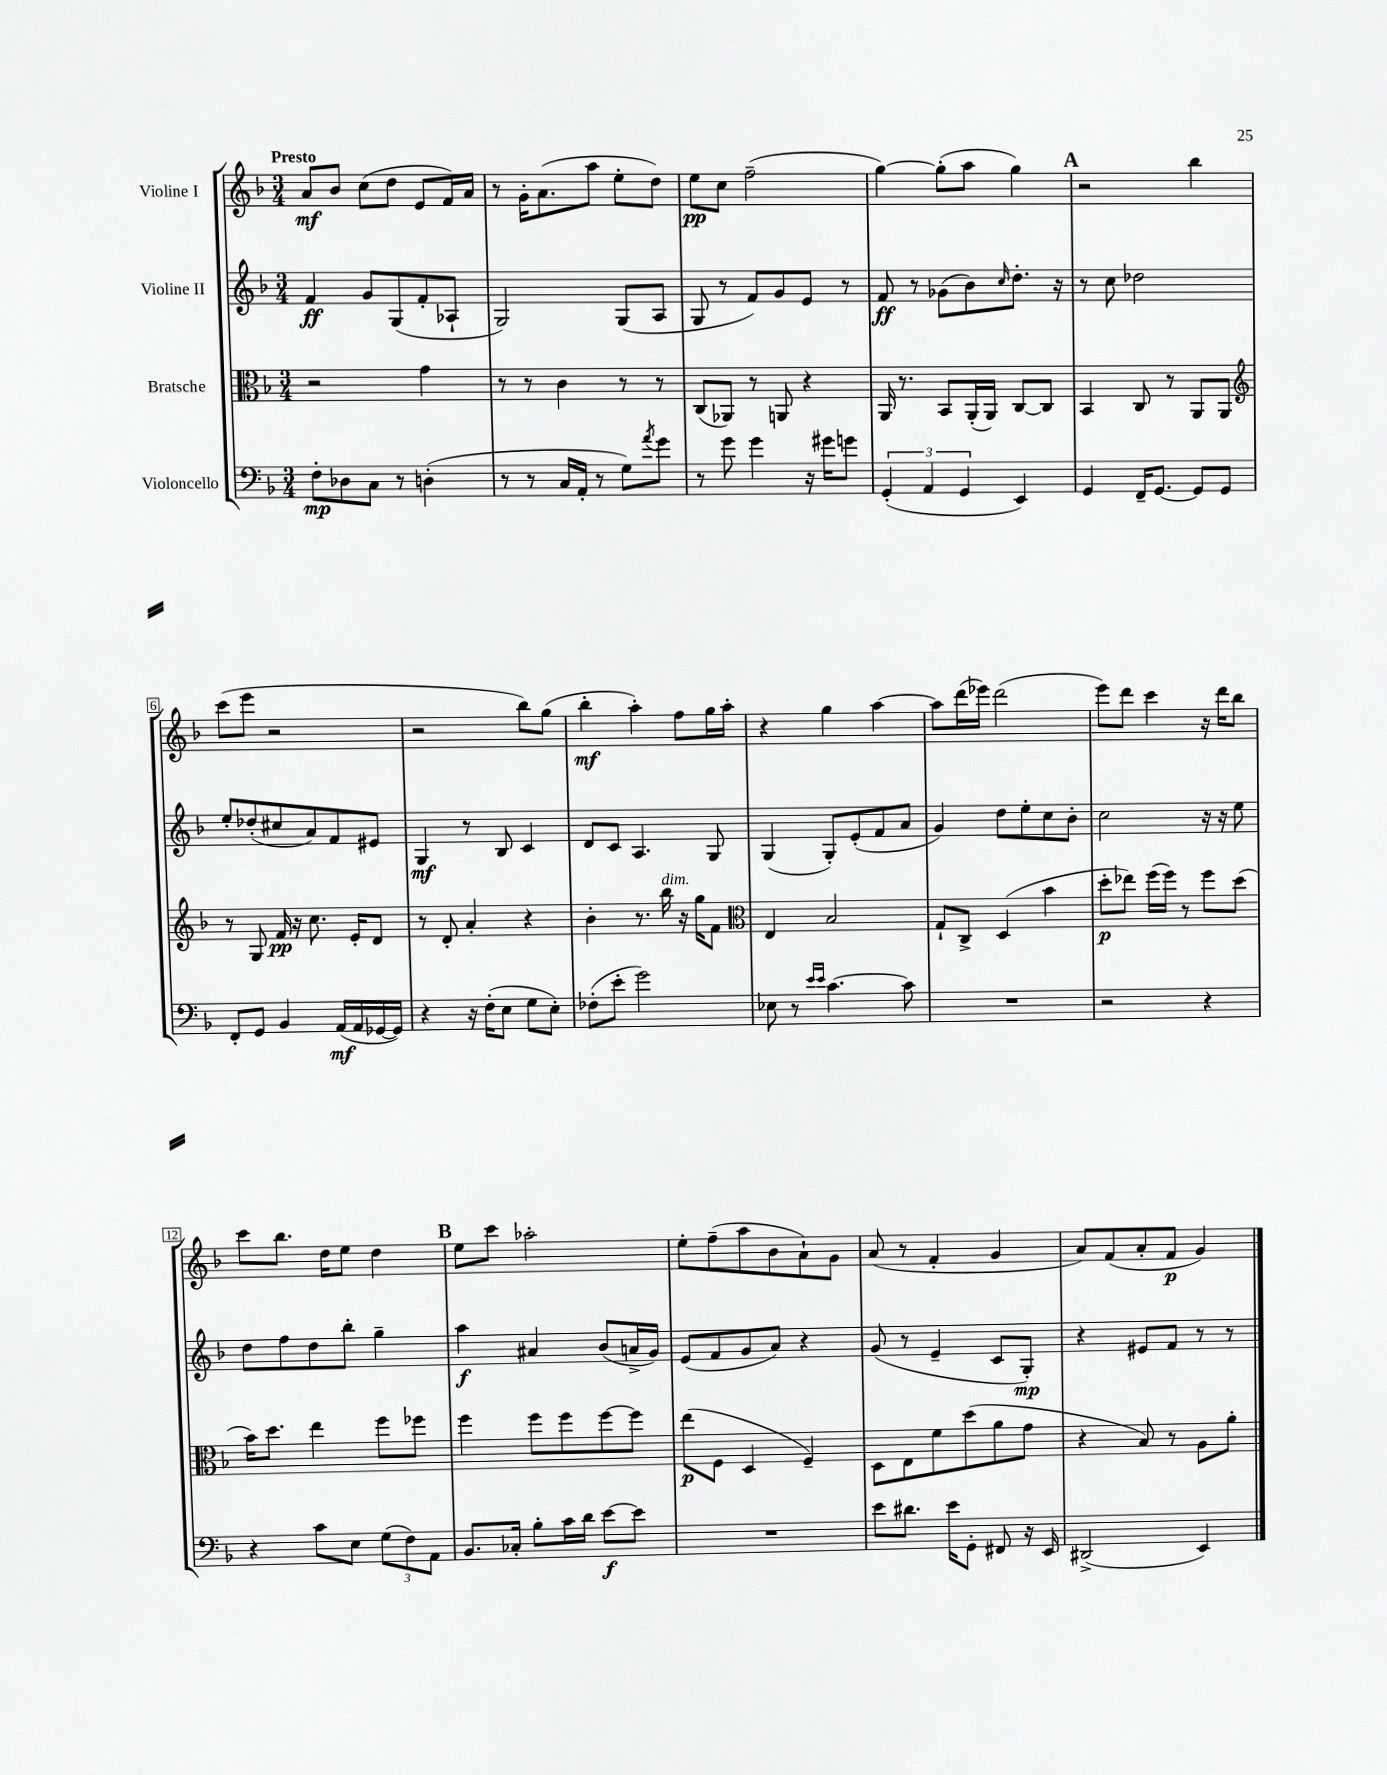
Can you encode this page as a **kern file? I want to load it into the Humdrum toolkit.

**kern	**kern	**kern	**kern
*staff4	*staff3	*staff2	*staff1
*clefF4	*clefC3	*clefG2	*clefG2
*k[b-]	*k[b-]	*k[b-]	*k[b-]
*M3/4	*M3/4	*M3/4	*M3/4
8F'	2r	4f	8a
8D-	.	.	8b-
8C	.	8g	(8cc
8r	.	(8G	8dd
(4D'	4g	8f'	8e
.	.	8A-`	16f)
.	.	.	16a
=	=	=	=
8r	8r	2G)	8r
8r	8r	.	16g'
.	.	.	(8.a
16C	4c	.	.
16AA'	.	.	.
8r	.	.	8aa
8G)	8r	(8G	8ee'
8qa	.	.	.
8g	8r	8A	8dd)
=	=	=	=
8r	(8C	8G	8ee
8g	8AA-)	8r	8cc
4g	8r	8f)	(2ff~
.	8AA	8g	.
16r	4r	8e	.
16g#	.	.	.
8g	.	8r	.
=	=	=	=
(6GG'	16AA	8f	[4gg)
.	8.r	.	.
.	.	8r	.
6AA	.	.	.
.	8BB-	(8g-	(8gg']
6GG	.	.	.
.	(16AA'	8b-)	8aa
.	16AA)	.	.
.	.	16qqcc	.
4EE)	[8C	8.dd'	4gg)
.	8C]	.	.
.	.	16r	.
=	=	=	=
4GG	4BB-	8r	2r
.	.	8cc	.
16FF~	8C	2dd-	.
[8.GG	.	.	.
.	8r	.	.
8GG]	8AA	.	4bb-
8GG	8AA	.	.
=	=	=	=
*	*clefG2	*	*
8FF'	8r	8ee'	(8ccc
8GG	8G	(8dd-'	8eee
4BB-	16f	8cc#	2r
.	16r	.	.
.	8.cc	8a)	.
(16AA	.	8f	.
16AA	16e'	.	.
[16GG-	8d	8e#	.
16GG-])	.	.	.
=	=	=	=
4r	8r	4G	2r
.	8d'	.	.
16r	4a'	8r	.
(16F'	.	.	.
8E	.	8B-	.
8G	4r	4c	8bb-)
8E')	.	.	(8gg
=	=	=	=
(8F-'	4b-'	8d	4bb-'
8e'	.	8c	.
2g)	8.r	4.A	4aa')
.	16bb-	.	.
.	16r	.	8ff
.	16gg	.	.
.	8f	8G	16gg
.	.	.	16aa'
=	=	=	=
*	*clefC3	*	*
8E-	4E	(4G	4r
8r	.	.	.
16qqe	.	.	.
16qqe	.	.	.
[4.c	2B-	8G')	4gg
.	.	(8e'	.
.	.	8f	[4aa
8c]	.	8a	.
=	=	=	=
2.r	8G`	4g)	8aa]
.	8C^	.	(16ddd
.	.	.	16eee-)
.	(4D	8dd	(2ddd
.	.	8ee'	.
.	4b-	8cc	.
.	.	8b-'	.
=	=	=	=
2r	8dd'	2cc	8eee)
.	8ee-)	.	8ddd
.	(16ff	.	4ccc
.	16ff)	.	.
.	8r	.	.
4r	8ff	16r	16r
.	.	16r	16ddd
.	(8dd	8ee	8bb-
=	=	=	=
4r	16b-)	8dd	8ccc
.	8.dd	.	.
.	.	8ff	8.bb-
8c	4ee	8dd	.
.	.	.	16dd
8E	.	8bb-'	8ee
(12G	8ff	4gg~	4dd
12F)	.	.	.
.	8ff-	.	.
12AA	.	.	.
=	=	=	=
8.BB-	4ff	4aa	8ee
.	.	.	8ccc
16C-'	.	.	.
8B-'	8ff	4a#	2aa-'
16c	8ff	.	.
16d	.	.	.
[8e	[8ff	(8b-	.
8e]	8ff]	16a^	.
.	.	16g)	.
=	=	=	=
2.r	(8ee	(8e	8ee'
.	8F	8f	(8ff~
.	4D	8g	8aa
.	.	8a)	8b-
.	4F~)	4r	8a`)
.	.	.	8g
=	=	=	=
8e	8D	(8g	(8a
8.d#	8E	8r	8r
.	8f	4e~	4f'
16e	.	.	.
8GG'	(8dd	.	.
8FF#	8a	8c	4g
16r	8g	8G')	.
16EE	.	.	.
=	=	=	=
(2DD#^	4r	4r	8a)
.	.	.	(8f
.	8B-)	8e#	8a'
.	8r	8f	8f
4EE)	8A	8r	4g)
.	8a'	8r	.
==	==	==	==
*-	*-	*-	*-
